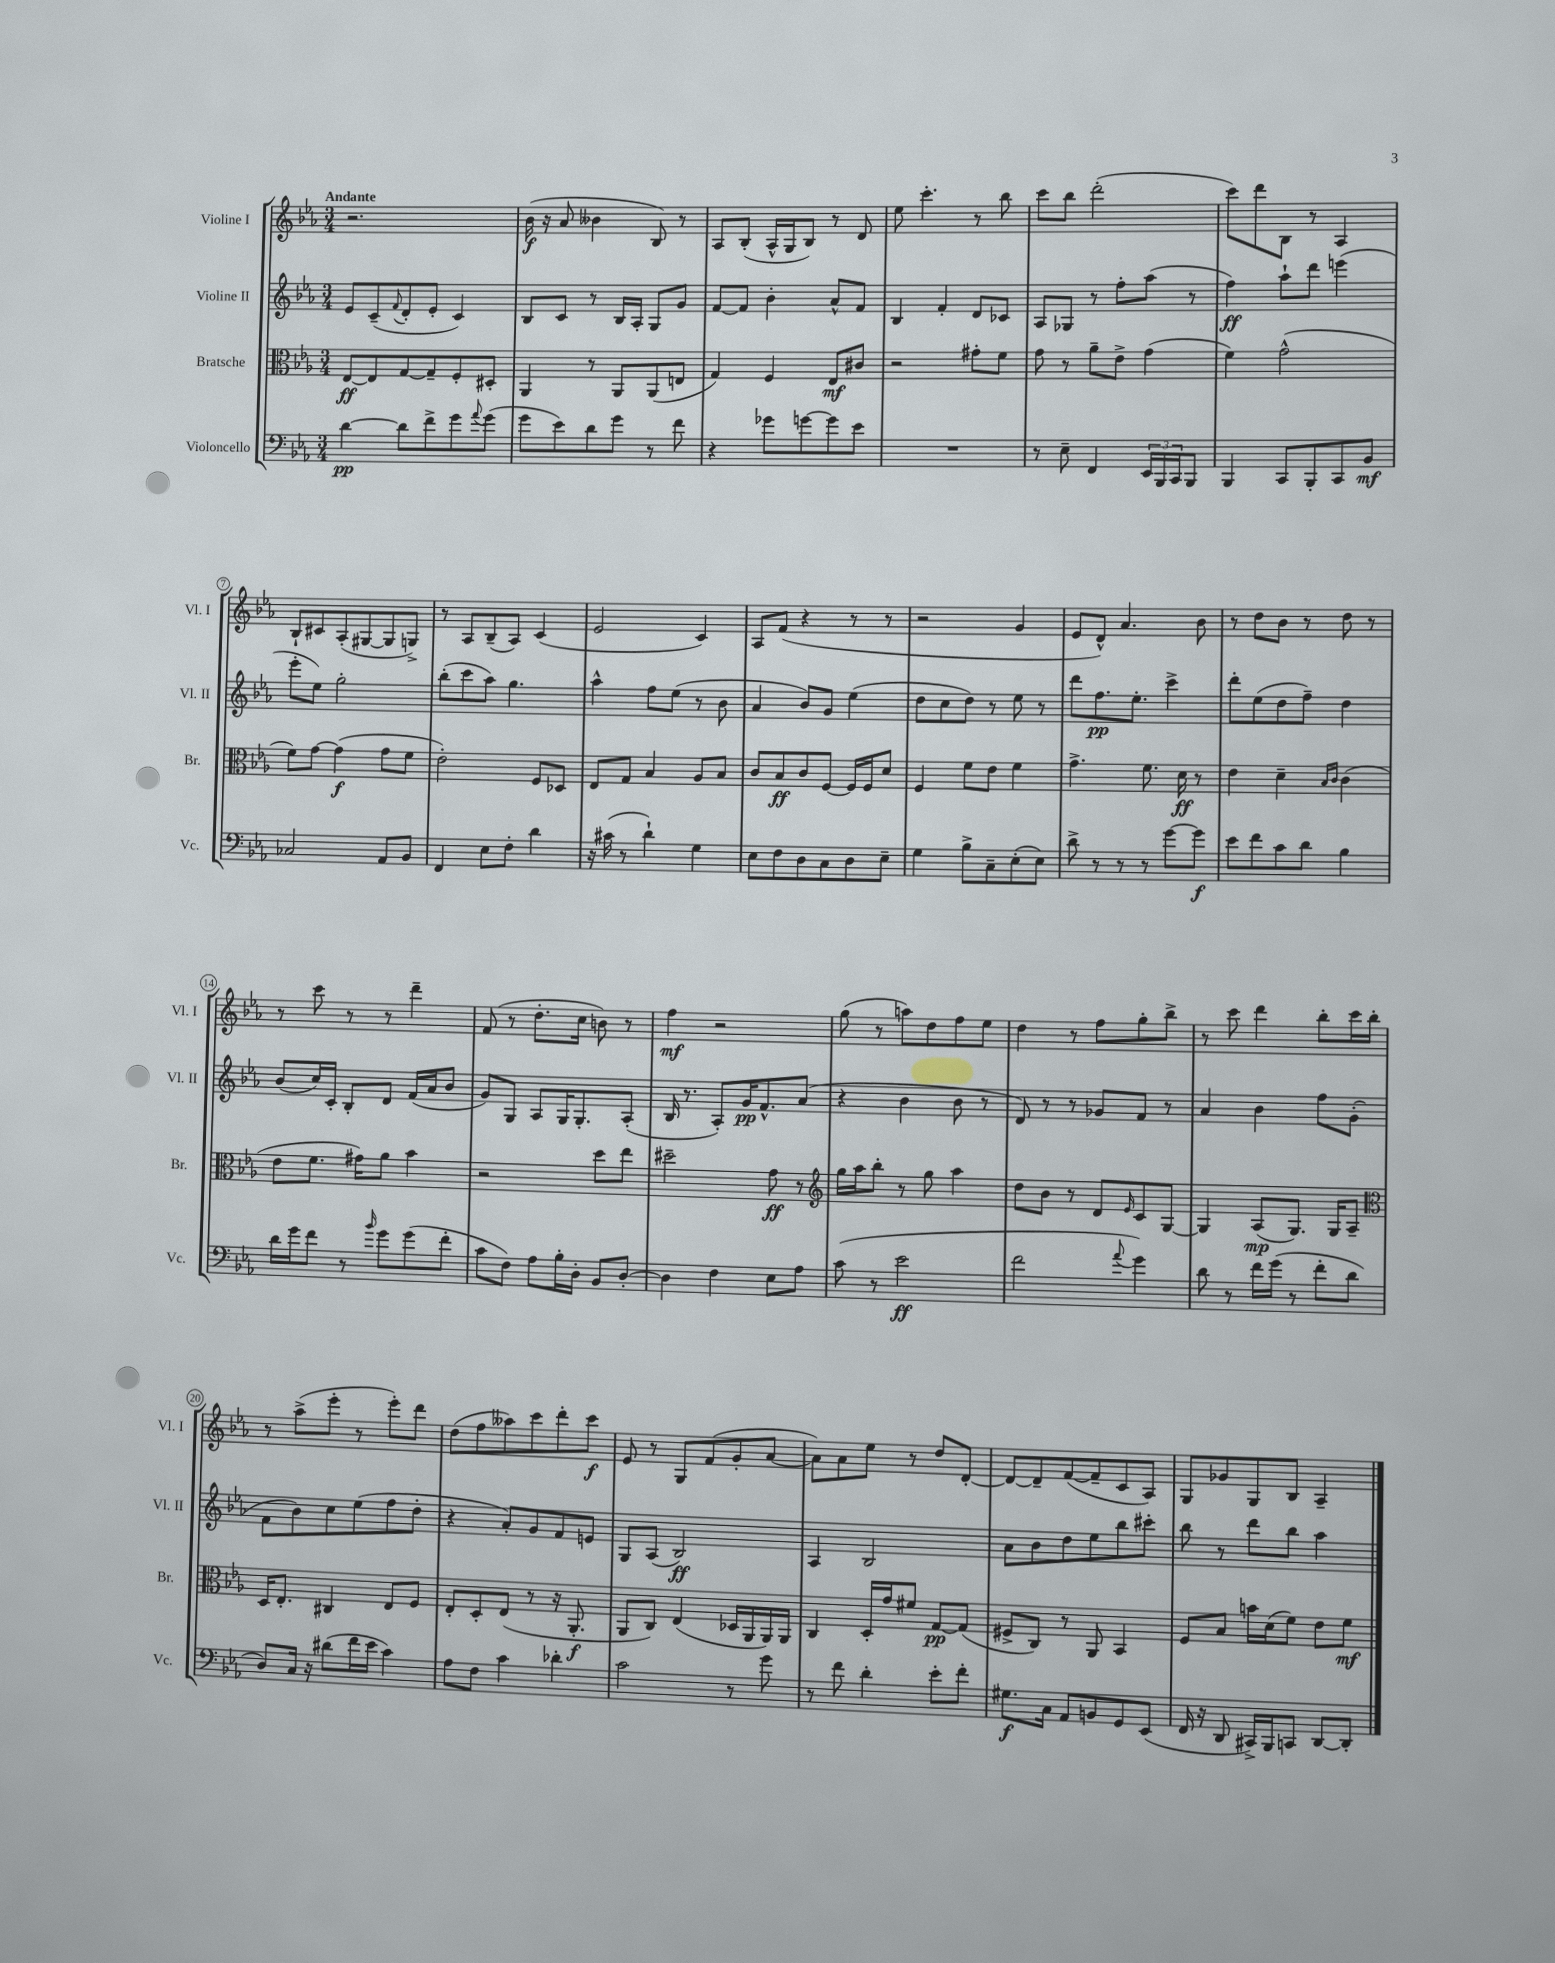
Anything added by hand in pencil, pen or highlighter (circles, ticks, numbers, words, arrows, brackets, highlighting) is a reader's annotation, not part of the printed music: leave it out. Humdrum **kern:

**kern	**dynam	**kern	**dynam	**kern	**dynam	**kern	**dynam
*part4	*part4	*part3	*part3	*part2	*part2	*part1	*part1
*staff4	*staff4	*staff3	*staff3	*staff2	*staff2	*staff1	*staff1
*I"Violoncello	*	*I"Bratsche	*	*I"Violine II	*	*I"Violine I	*
*I'Vc.	*	*I'Br.	*	*I'Vl. II	*	*I'Vl. I	*
*clefF4	*	*clefC3	*	*clefG2	*	*clefG2	*
*k[b-e-a-]	*	*k[b-e-a-]	*	*k[b-e-a-]	*	*k[b-e-a-]	*
*M3/4	*	*M3/4	*	*M3/4	*	*M3/4	*
=1	=1	=1	=1	=1	=1	=1	=1
!	!	!	!	!	!	!LO:TX:a:B:t=Andante	!
[4d\	pp	[8E-/L	ff	8e-/L	.	2.r	.
.	.	8E-/]	.	(8c~/	.	.	.
.	.	.	.	8qqf/	.	.	.
8d\L]	.	[8G/	.	8d'/	.	.	.
8f^\	.	8G~/]	.	8e-'/J	.	.	.
8g\	.	8F'/	.	4c/)	.	.	.
8qqa-/	.	.	.	.	.	.	.
(8g\J	.	8D#X'/J	.	.	.	.	.
=2	=2	=2	=2	=2	=2	=2	=2
8g\L	.	4AA-/	.	8B-/L	.	(16b-\	f
.	.	.	.	.	.	16r	.
8e-\)	.	.	.	8c/J	.	8a-/	.
8d\	.	8r	.	8r	.	4b--X\	.
8g\J	.	8AA-/L	.	16B-/LL	.	.	.
.	.	.	.	16A-'/JJ	.	.	.
8r	.	(8AA-/	.	8G/L	.	8B-/)	.
8f\	.	8En/J	.	8g/J	.	8r	.
=3	=3	=3	=3	=3	=3	=3	=3
4r	.	4G/)	.	[8f/L	.	8A-/L	.
.	.	.	.	8f/J]	.	(8B-'/J	.
8g-X\L	.	4F/	.	4b-'\	.	16A-^^/LL	.
.	.	.	.	.	.	16G/J	.
[8gn\	.	.	.	.	.	8B-/J)	.
8g\]	.	8E-/L	mf	8a-^^/L	.	8r	.
8e-\J	.	8c#X/J	.	8f/J	.	8d/	.
=4	=4	=4	=4	=4	=4	=4	=4
2.r	.	2r	.	4B-/	.	8ee-\	.
.	.	.	.	.	.	4.ccc'\	.
.	.	.	.	4f'/	.	.	.
.	.	8g#X'\L	.	8d/L	.	8r	.
.	.	8f\J	.	8c-X/J	.	8bb-\	.
=5	=5	=5	=5	=5	=5	=5	=5
8r	.	8g\	.	8A-/L	.	8ccc\L	.
8E-~\	.	8r	.	8G-X/J	.	8bb-\J	.
4FF/	.	8a-~\L	.	8r	.	(2ddd'\	.
.	.	8e-^\J	.	8ff'\L	.	.	.
24EE-/LL	.	(4g\	.	(8aa-\J	.	.	.
24BBB-/	.	.	.	.	.	.	.
24CC/J	.	.	.	.	.	.	.
8BBB-/J	.	.	.	8r	.	.	.
=6	=6	=6	=6	=6	=6	=6	=6
4BBB-/	.	4f\)	.	4ff\)	ff	8ccc\L)	.
.	.	.	.	.	.	8ddd\	.
8CC/L	.	(2g^^\	.	8aa-`\L	.	8B-\J	.
8BBB-'/	.	.	.	8ddd\J	.	8r	.
8CC/	.	.	.	(4eeen\	.	4A-/	.
8BB-/J	mf	.	.	.	.	.	.
!!LO:LB:g=z
=7	=7	=7	=7	=7	=7	=7	=7
2C-X/	.	8f\L)	.	8eee-'\L	.	8B-`/L	.
.	.	[8g\J	.	8ee-\J)	.	8c#X/	.
.	.	(4g\]	f	2gg'\	.	(8A-'/	.
.	.	.	.	.	.	[8G#X/	.
8AA-/L	.	8g\L	.	.	.	8G#/]	.
8BB-/J	.	8f\J	.	.	.	8Gn^/J)	.
=8	=8	=8	=8	=8	=8	=8	=8
4FF/	.	2e-'\)	.	(8bb-'\L	.	8r	.
.	.	.	.	8ccc\	.	8A-/L	.
8E-\L	.	.	.	8aa-\J)	.	(8B-~/	.
8F'\J	.	.	.	4.gg\	.	8A-/J)	.
4d\	.	8F/L	.	.	.	(4c/	.
.	.	8D-X/J	.	.	.	.	.
=9	=9	=9	=9	=9	=9	=9	=9
16r	.	8E-/L	.	4aa-^^\	.	2e-/	.
(16c#X\	.	.	.	.	.	.	.
8r	.	8G/J	.	.	.	.	.
4d`\)	.	4B-/	.	8ff\L	.	.	.
.	.	.	.	(8ee-\J	.	.	.
4G\	.	8A-/L	.	8r	.	4c/)	.
.	.	8B-/J	.	8b-\	.	.	.
=10	=10	=10	=10	=10	=10	=10	=10
8E-\L	.	8c/L	.	4a-/	.	8A-/L	.
8F\	.	8B-/	ff	.	.	(8f/J	.
8D\	.	8c/	.	8b-/L)	.	4r	.
8C\	.	[8F/J	.	8g/J	.	.	.
8D\	.	16F/LL]	.	(4ee-\	.	8r	.
.	.	16F/J	.	.	.	.	.
8E-~\J	.	8d/J	.	.	.	8r	.
=11	=11	=11	=11	=11	=11	=11	=11
4G\	.	4F/	.	8dd\L	.	2r	.
.	.	.	.	8cc\	.	.	.
8B-^\L	.	8f\L	.	8dd\J)	.	.	.
8C~\	.	8e-\J	.	8r	.	.	.
(8E-'\	.	4f\	.	8ee-\	.	4g/	.
8E-\J)	.	.	.	8r	.	.	.
=12	=12	=12	=12	=12	=12	=12	=12
8d^\	.	4.g^\	.	8ddd\L	.	8e-/L	.
8r	.	.	.	8.ff\	pp	8d^^/J)	.
8r	.	.	.	.	.	4.a-/	.
.	.	.	.	8.ee-'\J	.	.	.
8r	.	8.f\	.	.	.	.	.
[8g\L	.	.	.	4ccc^\	.	.	.
.	.	16d\	ff	.	.	.	.
8g\J]	f	8r	.	.	.	8b-\	.
=13	=13	=13	=13	=13	=13	=13	=13
8e-\L	.	4e-\	.	8ddd'\L	.	8r	.
8f\	.	.	.	(8ee-\	.	8dd\L	.
8c\	.	4d~\	.	8dd\	.	8b-\J	.
8d\J	.	.	.	8ff~\J)	.	8r	.
.	.	16qqB-/LL	.	.	.	.	.
.	.	16qqc/JJ	.	.	.	.	.
4B-\	.	(4c\	.	4dd\	.	8dd\	.
.	.	.	.	.	.	8r	.
!!LO:LB:g=z
=14	=14	=14	=14	=14	=14	=14	=14
16d\LL	.	8e-\L	.	(8b-/L	.	8r	.
16g\J	.	.	.	.	.	.	.
8f\J	.	8.f\J	.	16cc/L)	.	8ccc\	.
.	.	.	.	16c'/JJ	.	.	.
8r	.	.	.	8B-'/L	.	8r	.
.	.	16g#X\KL)	.	.	.	.	.
16qqb-/	.	.	.	.	.	.	.
8g\L	.	8a-\J	.	8d/J	.	8r	.
(8g\	.	4b-\	.	(16f/LL	.	4ddd~\	.
.	.	.	.	16a-/J	.	.	.
8f'\J	.	.	.	8b-/J	.	.	.
=15	=15	=15	=15	=15	=15	=15	=15
8c\L	.	2r	.	8g/L)	.	(8f/	.
8F\J)	.	.	.	8G/J	.	8r	.
8A-\L	.	.	.	8A-/L	.	8.dd'\L	.
16B-'\L	.	.	.	16G/K	.	.	.
16D'\JJ	.	.	.	8.G'/	.	16cc\Jk	.
8BB-/L	.	8dd\L	.	.	.	8bn\)	.
[8D'/J	.	8ee-\J	.	(8A-'/J	.	8r	.
=16	=16	=16	=16	=16	=16	=16	=16
4D\]	.	2dd#X~\	.	16B-/	.	4ff\	mf
.	.	.	.	8.r	.	.	.
4F\	.	.	.	8A-'/L)	.	2r	.
.	.	.	.	16g/K	pp	.	.
.	.	.	.	8.f^^/	.	.	.
8E-\L	.	8g\	ff	.	.	.	.
8A-\J	.	8r	.	(8a-/J	.	.	.
=17	=17	=17	=17	=17	=17	=17	=17
*	*	*clefG2	*	*	*	*	*
(8c\	.	16gg\LL	.	4r	.	(8gg\	.
.	.	16aa-\J	.	.	.	.	.
8r	.	8bb-'\J	.	.	.	8r	.
2e-\	ff	8r	.	4b-\	.	8aan\L)	.
.	.	8gg\	.	.	.	8dd\	.
.	.	4aa-\	.	8b-\	.	8ff\	.
.	.	.	.	8r	.	8ee-\J	.
=18	=18	=18	=18	=18	=18	=18	=18
2f\	.	8dd\L	.	8d/)	.	4dd\	.
.	.	8b-\J	.	8r	.	.	.
.	.	8r	.	8r	.	8r	.
.	.	8d/L	.	8g-X/L	.	8ff\L	.
8qqa-/	.	16qqe-/	.	.	.	.	.
4g\)	.	8c/	.	8f/J	.	8gg'\	.
.	.	[8G/J	.	8r	.	8bb-^\J	.
=19	=19	=19	=19	=19	=19	=19	=19
8d\	.	4G/]	.	4a-/	.	8r	.
8r	.	.	.	.	.	8ccc\	.
16f\LL	.	(8A-/L	mp	4b-\	.	4ddd\	.
(16g\JJ	.	.	.	.	.	.	.
8r	.	8.G/J)	.	.	.	.	.
8f'\L	.	.	.	8ff\L	.	8bb-'\L	.
.	.	16G/KL	.	.	.	.	.
8d\J	.	8A-~/J	.	(8g'\J	.	16ccc\L	.
.	.	.	.	.	.	16bb-'\JJ	.
!!LO:LB:g=z
=20	=20	=20	=20	=20	=20	=20	=20
*	*	*clefC3	*	*	*	*	*
8D/L)	.	16D/KL	.	8f\L	.	8r	.
.	.	8.E-'/J	.	.	.	.	.
16C/Jk	.	.	.	8b-\)	.	(8aa-^\L	.
16r	.	.	.	.	.	.	.
(8d#X\L	.	4C#X/	.	8cc\	.	8eee-'\J	.
16f\L	.	.	.	(8ee-\	.	8r	.
16e-\JJ	.	.	.	.	.	.	.
4c\)	.	8E-/L	.	8ff\	.	8eee-'\L)	.
.	.	8F/J	.	8dd'\J	.	8ddd\J	.
=21	=21	=21	=21	=21	=21	=21	=21
8A-\L	.	8E-'/L	.	4r	.	(8dd\L	.
8F\J	.	8D'/	.	.	.	8ff\	.
4c\	.	(8E-/J	.	8a-'/L)	.	8aa--X\)	.
.	.	8r	.	8g/	.	8ccc\	.
4d-X'\	.	16r	.	8f/	.	8ddd'\	.
.	.	8.AA-'/	f	.	.	.	.
.	.	.	.	8en/J	.	8ccc\J	f
=22	=22	=22	=22	=22	=22	=22	=22
2c\	.	8AA-/L	.	8G/L	.	8e-/	.
.	.	8C/J)	.	(8A-/J	.	8r	.
.	.	(4E-/	.	2B-/)	ff	8G/L	.
.	.	.	.	.	.	(8f/	.
8r	.	16D-X/LL	.	.	.	8g'/	.
.	.	16AA-/	.	.	.	.	.
8g\	.	16AA-/)	.	.	.	[8a-/J	.
.	.	16AA-/JJ	.	.	.	.	.
=23	=23	=23	=23	=23	=23	=23	=23
8r	.	4C/	.	4A-/	.	8a-\L])	.
8f\	.	.	.	.	.	8a-\	.
4d'\	.	16D'/LL	.	2B-/	.	8ee-\J	.
.	.	16g/J	.	.	.	.	.
.	.	8f#X/J	.	.	.	8r	.
8e-'\L	.	[8G/L	pp	.	.	8dd/L	.
8f'\J	.	(8G/J]	.	.	.	[8d'/J	.
=24	=24	=24	=24	=24	=24	=24	=24
8.G#X\L	f	8F#X^/L	.	8a-\L	.	8d/L_	.
.	.	8C/J)	.	8b-\	.	8d~/]	.
16C\Jk	.	.	.	.	.	.	.
8AA-/L	.	8r	.	8dd\	.	([8f/	.
8BBn/	.	8AA-/	.	8ee-\	.	8f~/]	.
8GG/	.	4BB-/	.	8bb-\	.	8c/	.
(8EE-/J	.	.	.	8ccc#X'\J	.	8A-/J)	.
=25	=25	=25	=25	=25	=25	=25	=25
16FF/	.	8F/L	.	8bb-\	.	8G/L	.
16r	.	.	.	.	.	.	.
8DD/	.	8B-/J	.	8r	.	8g-X/	.
16CC#X^/LL)	.	16bn\LL	.	8ddd\L	.	8G/	.
16BBB-/J	.	(16d\J	.	.	.	.	.
8CCn/J	.	8f\J)	.	8bb-\J	.	8B-/J	.
[8DD/L	.	8e-\L	.	4aa-\	.	4A-~/	.
8DD'/J]	.	8f\J	mf	.	.	.	.
==	==	==	==	==	==	==	==
*-	*-	*-	*-	*-	*-	*-	*-
